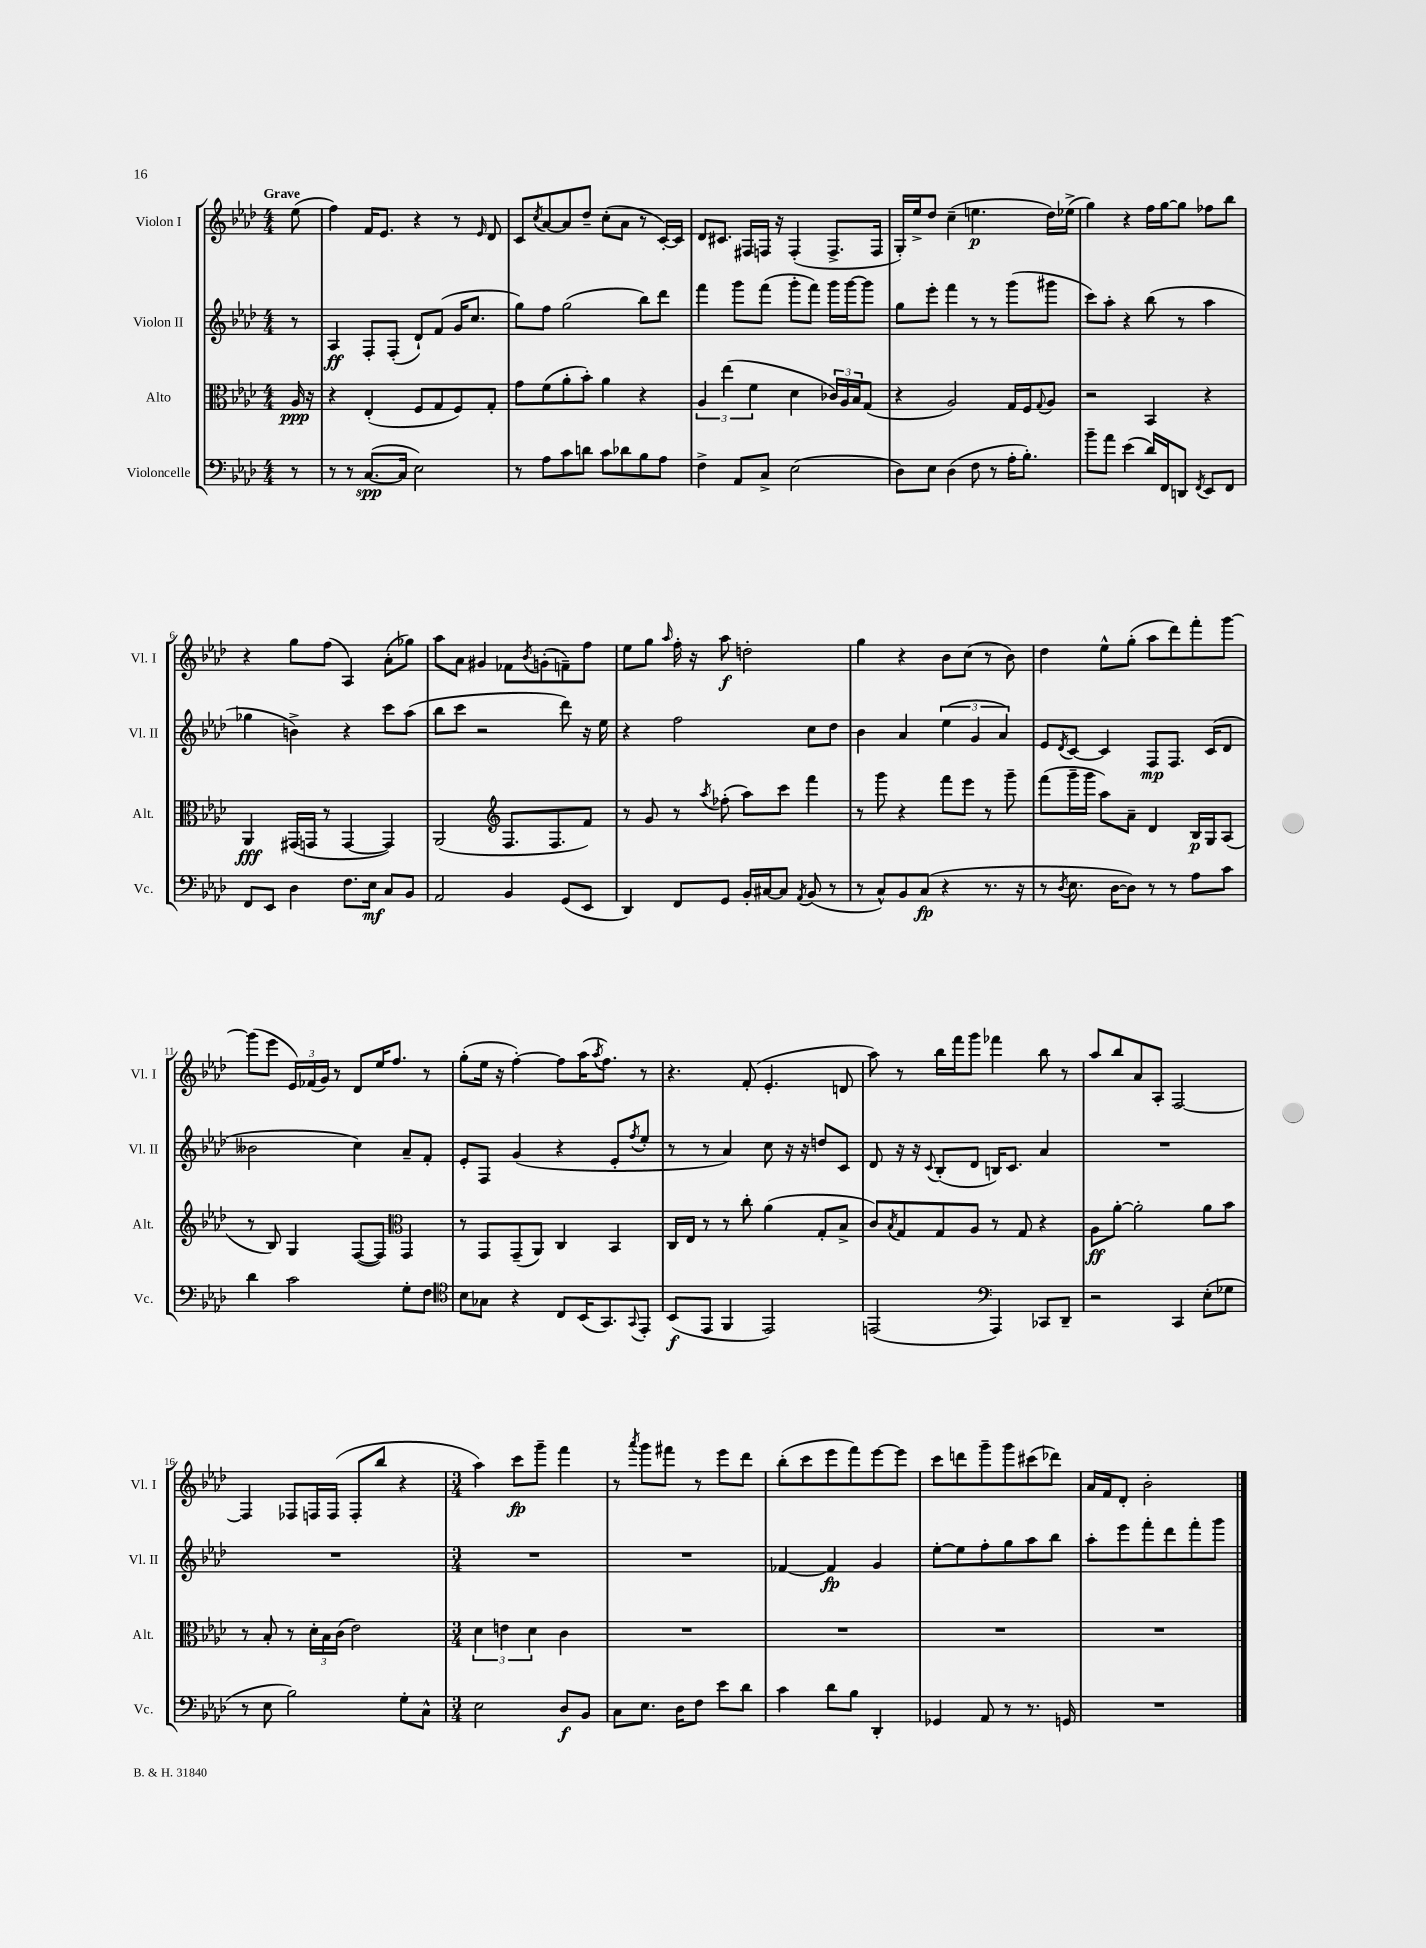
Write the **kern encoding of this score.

**kern	**kern	**kern	**kern
*staff4	*staff3	*staff2	*staff1
*clefF4	*clefC3	*clefG2	*clefG2
*k[b-e-a-d-]	*k[b-e-a-d-]	*k[b-e-a-d-]	*k[b-e-a-d-]
*M4/4	*M4/4	*M4/4	*M4/4
8r	16A-/	8r	(8ee-\
.	16r	.	.
=	=	=	=
8r	4r	4A-/	4ff\)
8r	.	.	.
([8.C/L	(4E-'/	8F'/L	16f/LK
.	.	.	8.e-/J
.	.	(8F'/J	.
16C/]Jk	.	.	.
2E-\)	8F/L	8d-`/L)	4r
.	8G/	(8f/J	.
.	8F/)	16g/LK	8r
.	.	8.cc/J	.
.	.	.	16qqe-/
.	8G'/J	.	8d-/
=	=	=	=
8r	8g\L	8gg\L)	8c/L
.	.	.	8qcc/
8A-\L	(8f\	8ff\J	[8a-/
8c\	8a-'\	(2gg\	8a-/]
8d\J	8b-'\J)	.	8dd-~/J
8c\L	4a-\	.	(8cc'\L
8d-\	.	.	8a-\J
8B-\	4r	8bb-\L)	8r
8A-\J	.	8ddd-\J	[16c'/LL)
.	.	.	16c/]JJ
=	=	=	=
4F^\	6A-/	4fff\	8d-/L
.	.	.	8.c#/J
.	(6ee-\	.	.
8AA-/L	.	8ggg\L	.
.	.	.	16F#/LL
.	6f\	.	.
8C^/J	.	(8fff\J	16F/JJ
.	.	.	16r
(2E-\	4d-\	8ggg'\L	(4F'/
.	.	8fff\J)	.
.	24c-/LL)	16ggg\LL	8.F^/L
.	24A-/	.	.
.	.	[16ggg\J	.
.	24B-/J	.	.
.	(8G/J	8ggg\]J	.
.	.	.	16F/Jk
=	=	=	=
8D-\L)	4r	8gg\L	16G'/LL)
.	.	.	16ee-^/J
8E-\J	.	8eee-'\J	8dd-/J
(4D-\	2A-/)	4fff\	(4cc~\
8F\	.	8r	4.ee\
8r	.	8r	.
16A-'\LK	16G/LL	(8ggg\L	.
8.B-'\J)	16F/J	.	.
.	8qqG/	.	.
.	8A-/J	8ggg#\J	16dd-\LL)
.	.	.	(16ee-^\JJ
=	=	=	=
8b-~\L	2r	8ccc\L)	4gg\)
8a-\J	.	8aa-'\J	.
(4e-\	.	4r	4r
16d-/LL)	4BB-/	(8bb-\	16ff\LL
16FF/J	.	.	[16gg\J
8DD/J	.	8r	8gg\]J
8qFF/	.	.	.
8EE-/L	4r	4aa-\	8ff-\L
8FF/J	.	.	8bb-\J
=	=	=	=
8FF/L	4AA-/	4gg-\	4r
8EE-/J	.	.	.
4D-\	(16GG#/LL	4b^\)	8gg\L
.	16GG/JJ	.	.
.	8r	.	(8ff\J
8.F\L	[4GG/	4r	4A-/)
16E-\Jk	.	.	.
8C/L	4GG/])	8ccc\L	(8a-'\L
8BB-/J	.	(8aa-\J	8gg-\J)
=	=	=	=
2AA-/	(2AA-/	8bb-\L	8aa-\L
.	.	8ccc\J	8a-\J
.	.	2r	4g#/
*	*clefG2	*	*
4BB-/	8.F/L	.	8f-\L
.	.	.	8qb-/
.	.	.	(8g'\
.	8.F/	.	.
(8GG/L	.	8ddd-\)	8f~\)
8EE-/J	8f/J)	16r	8ff\J
.	.	16ee-\	.
=	=	=	=
4DD-/)	8r	4r	8ee-\L
.	8g/	.	8gg\J
.	.	.	16qqaa-/
8FF/L	8r	2ff\	16ff'\
.	.	.	16r
.	8qaa-/	.	.
8GG/J	(8ff-'\	.	8aa-\
16BB-'/LL	8aa-\L)	.	2dd'\
[16C#/J	.	.	.
8C#/]J	8ccc\J	.	.
8qAA-/	.	.	.
(8BB-/	4fff\	8cc\L	.
8r	.	8dd-\J	.
=	=	=	=
8r	8r	4b-\	4gg\
8C^^/L)	8ggg\	.	.
8BB-/	4r	4a-/	4r
(8C/J	.	.	.
4r	8fff\L	(6ee-\	8b-\L
.	8eee-\J	.	(8cc\J
.	.	6g/	.
8.r	8r	.	8r
.	.	6a-/)	.
.	8ggg~\	.	8b-\)
16r	.	.	.
=	=	=	=
8r	(8fff\L	8e-/L	4dd-\
8qD-/	.	8qd-/	.
8.E-\	16ggg~\L	[8c/J	.
.	16ggg\JJ	.	.
.	8aa-\L)	4c/]	8ee-^^\L
[16D-\LK	.	.	.
8D-\]J)	8a-~\J	.	(8gg'\J
8r	4d-/	8F/L	8aa-\L
8r	.	8.F/J	8ddd-\)
8A-\L	16B-/LL	.	8fff'\
.	16G/J	(16c/LK	.
8c\J	(8A-/J	8d-/J	[8ggg\J
=	=	=	=
4d-\	8r	2b--\	(8ggg\]L
.	8B-/)	.	8eee-\J
2c\	4G/	.	24e-/LL)
.	.	.	(24f-/
.	.	.	24g/JJ)
.	.	.	8r
.	([8F/L	4cc\)	8d-/L
.	8F/]J)	.	16ee-/K
.	.	.	8.ff/J
*	*clefC3	*	*
8G'\L	4GG/	8a-~/L	.
8F\J	.	8f'/J	8r
=	=	=	=
*clefC4	*	*	*
8B-\L	8r	8e-'/L	(8gg'\L
8G-\J	8GG/L	8F/J	16ee-\Jk
.	.	.	16r
4r	(8GG~/	(4g/	[4ff'\)
.	8AA-/J)	.	.
8C/L	4C/	4r	8ff\]L
(16BB-/K	.	.	(16aa-\K
.	.	.	8qaa-/
8.GG/)	.	.	8.ff\J)
.	4BB-/	8e-'/L	.
8qqGG/	.	8qff/	.
8EE-'/J	.	8ee-'/J	8r
=	=	=	=
(8BB-/L	16C/LL	8r	4.r
.	16E-/JJ	.	.
8EE-/J	8r	8r	.
4FF/	8r	4a-/)	.
.	8cc'\	.	(8f'/
2EE-/)	(4a-\	8cc\	4.e-'/
.	.	16r	.
.	.	16r	.
.	8G'/L	8dd/L	.
.	8B-^/J	8c/J	8d/
=	=	=	=
(2EE/	8c/L)	8d-/	8aa-\)
.	8qB-/	.	.
.	8G/	16r	8r
.	.	16r	.
.	.	8qqc/	.
.	8G/	(8B-'/L	16bb-\LL
.	.	.	16fff\J
.	8A-/J	8d-/J	8ggg\J
*clefF4	*	*	*
4AAA-/)	8r	16B/LK)	4fff-\
.	.	8.c/J	.
.	8G/	.	.
8CC-/L	4r	4a-/	8bb-\
8DD-~/J	.	.	8r
=	=	=	=
2r	8A-\L	1r	8aa-/L
.	[8a-'\J	.	8bb-/
.	2a-'\]	.	8a-/
.	.	.	8A-'/J
4CC/	.	.	[2F/
(8E-'\L	8a-\L	.	.
8G-\J	8b-\J	.	.
=	=	=	=
8r	8r	1r	4F/]
8E-\	8B-'/	.	.
2B-\)	8r	.	8F-/L
.	24d-'\LL	.	16F/L
.	24B-\	.	.
.	.	.	(16F/JJ
.	(24c\JJ	.	.
.	2e-\)	.	8F'/L
.	.	.	8bb-/J
8G'\L	.	.	4r
8C^^\J	.	.	.
=	=	=	=
*M3/4	*M3/4	*M3/4	*M3/4
2E-\	6d-\	2.r	4aa-\)
.	6e\	.	.
.	.	.	8ccc\L
.	6d-\	.	.
.	.	.	8ggg~\J
8D-/L	4c\	.	4fff\
8BB-/J	.	.	.
=	=	=	=
8C\L	2.r	2.r	8r
.	.	.	8qaaa-/
8.E-\J	.	.	8ggg\L
.	.	.	8fff#\J
16D-\LK	.	.	.
8F\J	.	.	8r
8e-\L	.	.	8eee-\L
8d-\J	.	.	8ddd-\J
=	=	=	=
4c\	2.r	[4f-/	(8bb-'\L
.	.	.	8ccc\
8d-\L	.	4f-/]	8eee-\
8B-\J	.	.	8fff\)
4DD-'/	.	4g/	[8eee-\
.	.	.	8eee-\]J
=	=	=	=
4GG-/	2.r	[8ee-'\L	8ccc\L
.	.	8ee-\]	8ddd\
8AA-/	.	8ff'\	8ggg~\
8r	.	8gg\	8ggg\
8.r	.	8aa-\	(8ccc#\
.	.	8bb-\J	8ddd-\J)
16GG/	.	.	.
=	=	=	=
2.r	2.r	8aa-'\L	16a-/LL
.	.	.	16f/J
.	.	8eee-\	8d-'/J
.	.	8fff'\	2b-'\
.	.	8ddd-\	.
.	.	8fff'\	.
.	.	8ggg\J	.
==	==	==	==
*-	*-	*-	*-
